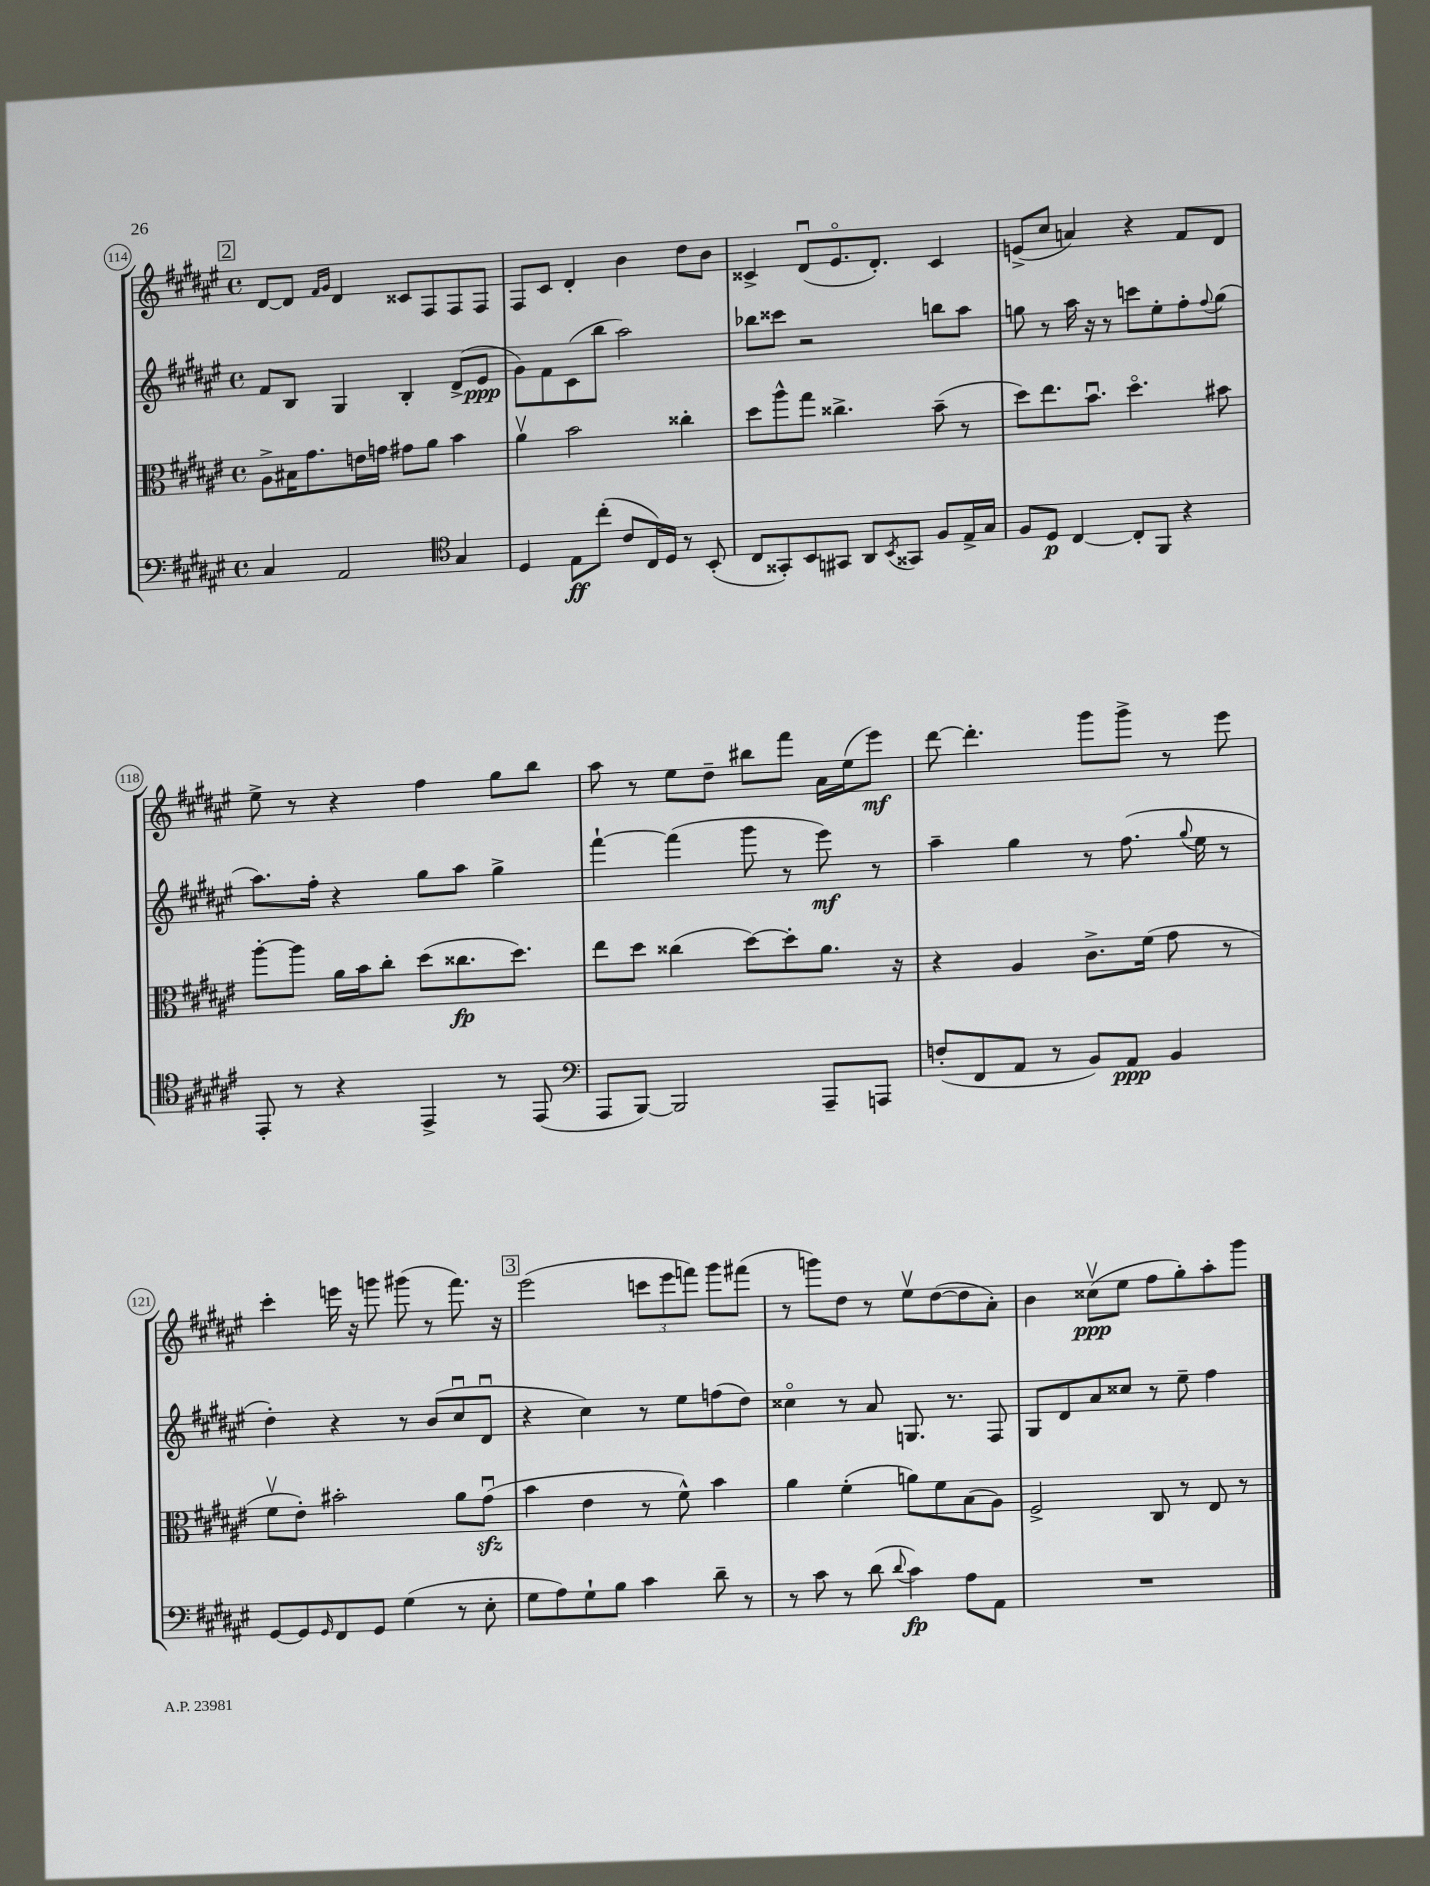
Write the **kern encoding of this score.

**kern	**kern	**kern	**kern
*staff4	*staff3	*staff2	*staff1
*clefF4	*clefC3	*clefG2	*clefG2
*k[f#c#g#d#a#e#]	*k[f#c#g#d#a#e#]	*k[f#c#g#d#a#e#]	*k[f#c#g#d#a#e#]
*M4/4	*M4/4	*M4/4	*M4/4
*met(c)	*met(c)	*met(c)	*met(c)
4C#	8A#^	8f#	[8d#
.	16B#	8B	8d#]
.	8.g#	.	.
.	.	.	16qqf#
.	.	.	16qqg#
2AA#	.	4G#	4d#
.	16e	.	.
.	16g	.	.
.	8g#	4B'	8c##
.	8a#	.	8F#
*clefC4	*	*	*
4G#	4b	(8d#^	8F#
.	.	8e#	8F#
=	=	=	=
4D#	4a#v	8g#)	8F#
.	.	8f#	8c#
8E#	2b	(8c#	4d#'
(8cc#'	.	8bb	.
8c#	.	2aa#)	4b
16C#)	.	.	.
16D#	.	.	.
8r	4cc##'	.	8dd#
(8BB'	.	.	8b
=	=	=	=
8C#	8dd#	8bb-	4c##^
8GG##')	8aa#^^	8ccc##	.
8BB	8gg#	2r	(8d#u
8GG#	4.cc##^	.	8.e#o
8AA#	.	.	.
.	.	.	8.d#')
8qBB	.	.	.
8GG##	.	.	.
8F#	(8b~	8bb	4c##
16E#^	8r	8aa#	.
16G#	.	.	.
=	=	=	=
8F#	8dd#)	8gg	(8e^
8D#	8.ee#	8r	8cc#
[4C#	.	16aa#	4a)
.	8.bu	16r	.
.	.	8r	.
8C#']	4.dd#o	8ccc	4r
8FF#	.	8ee#'	.
4r	.	8ff#'	8f#
.	.	8qqff#	.
.	8b#	(8gg	8d#
=	=	=	=
8EE#'	[8aa#'	8.aa#)	8ee#^
8r	8aa#]	.	8r
.	.	16ff#'	.
4r	16a#	4r	4r
.	16b	.	.
.	8cc#'	.	.
4EE#^	(8dd#	8gg#	4ff#
.	8.cc##	8aa#	.
8r	.	4gg#^	8gg#
.	8.dd#)	.	.
(8EE#	.	.	8bb
=	=	=	=
*clefF4	*	*	*
8AAA#	8ee#	[4fff#`	8aa#
[8BBB)	8dd#	.	8r
2BBB]	(4cc##	(4fff#]	8ee#
.	.	.	8dd#~
.	[8dd#)	8ggg#	8bb#
.	8dd#']	8r	8fff#
8AAA#~	8.a#	8eee#)	16a#
.	.	.	(16ee#
8AAA	.	8r	8eee#)
.	16r	.	.
=	=	=	=
(8F'	4r	4aa#~	[8ddd#
8FF#	.	.	4.ddd#']
8AA#	4A#	4gg#	.
8r	.	.	.
8BB)	8.c#^	8r	8ggg#
8AA#	.	(8.ff#	8ggg#^
.	(16f#	.	.
4BB	8g#	.	8r
.	.	8qqgg#	.
.	.	16ee#	.
.	8r	8r	8eee#
=	=	=	=
[8GG#	8f#v	4dd#')	4ccc#'
8GG#]	8e#')	.	.
16qqGG#	.	.	.
8FF#	2b#'	4r	16eee
.	.	.	16r
8GG#	.	.	8ggg
(4G#	.	8r	(8ggg#
.	.	(8b	8r
8r	8a#	8cc#u	8.fff#)
8E#'	(8g#u	8d#u	.
.	.	.	16r
=	=	=	=
8G#	4b	4r	(2eee#
8A#)	.	.	.
8G#`	4e#	4cc#)	.
8B	.	.	.
4c#	8r	8r	12ccc
.	.	.	12eee#
.	8f#^^)	8ee#	.
.	.	.	12fff)
8d#~	4b	(8ff	8ggg#
8r	.	8dd#)	(8fff#
=	=	=	=
8r	4a#	4cc##o	8r
8c#	.	.	8ggg)
8r	(4f#'	8r	8dd#
(8d#	.	8a#	8r
8qqd#	.	.	.
4c#)	8a)	8.G	8ee#v
.	8f#	.	([8dd#
.	.	8.r	.
8A#	(8B	.	8dd#]
8AA#	8A#)	8F#	8a#')
=	=	=	=
1r	2F#^	8G#	4b
.	.	8d#	.
.	.	8a#	(8cc##v
.	.	8cc##	8ee#
.	8C#	8r	8ff#
.	8r	8ee#~	8gg#')
.	8E#	4ff#	8aa#'
.	8r	.	8ggg#
==	==	==	==
*-	*-	*-	*-
